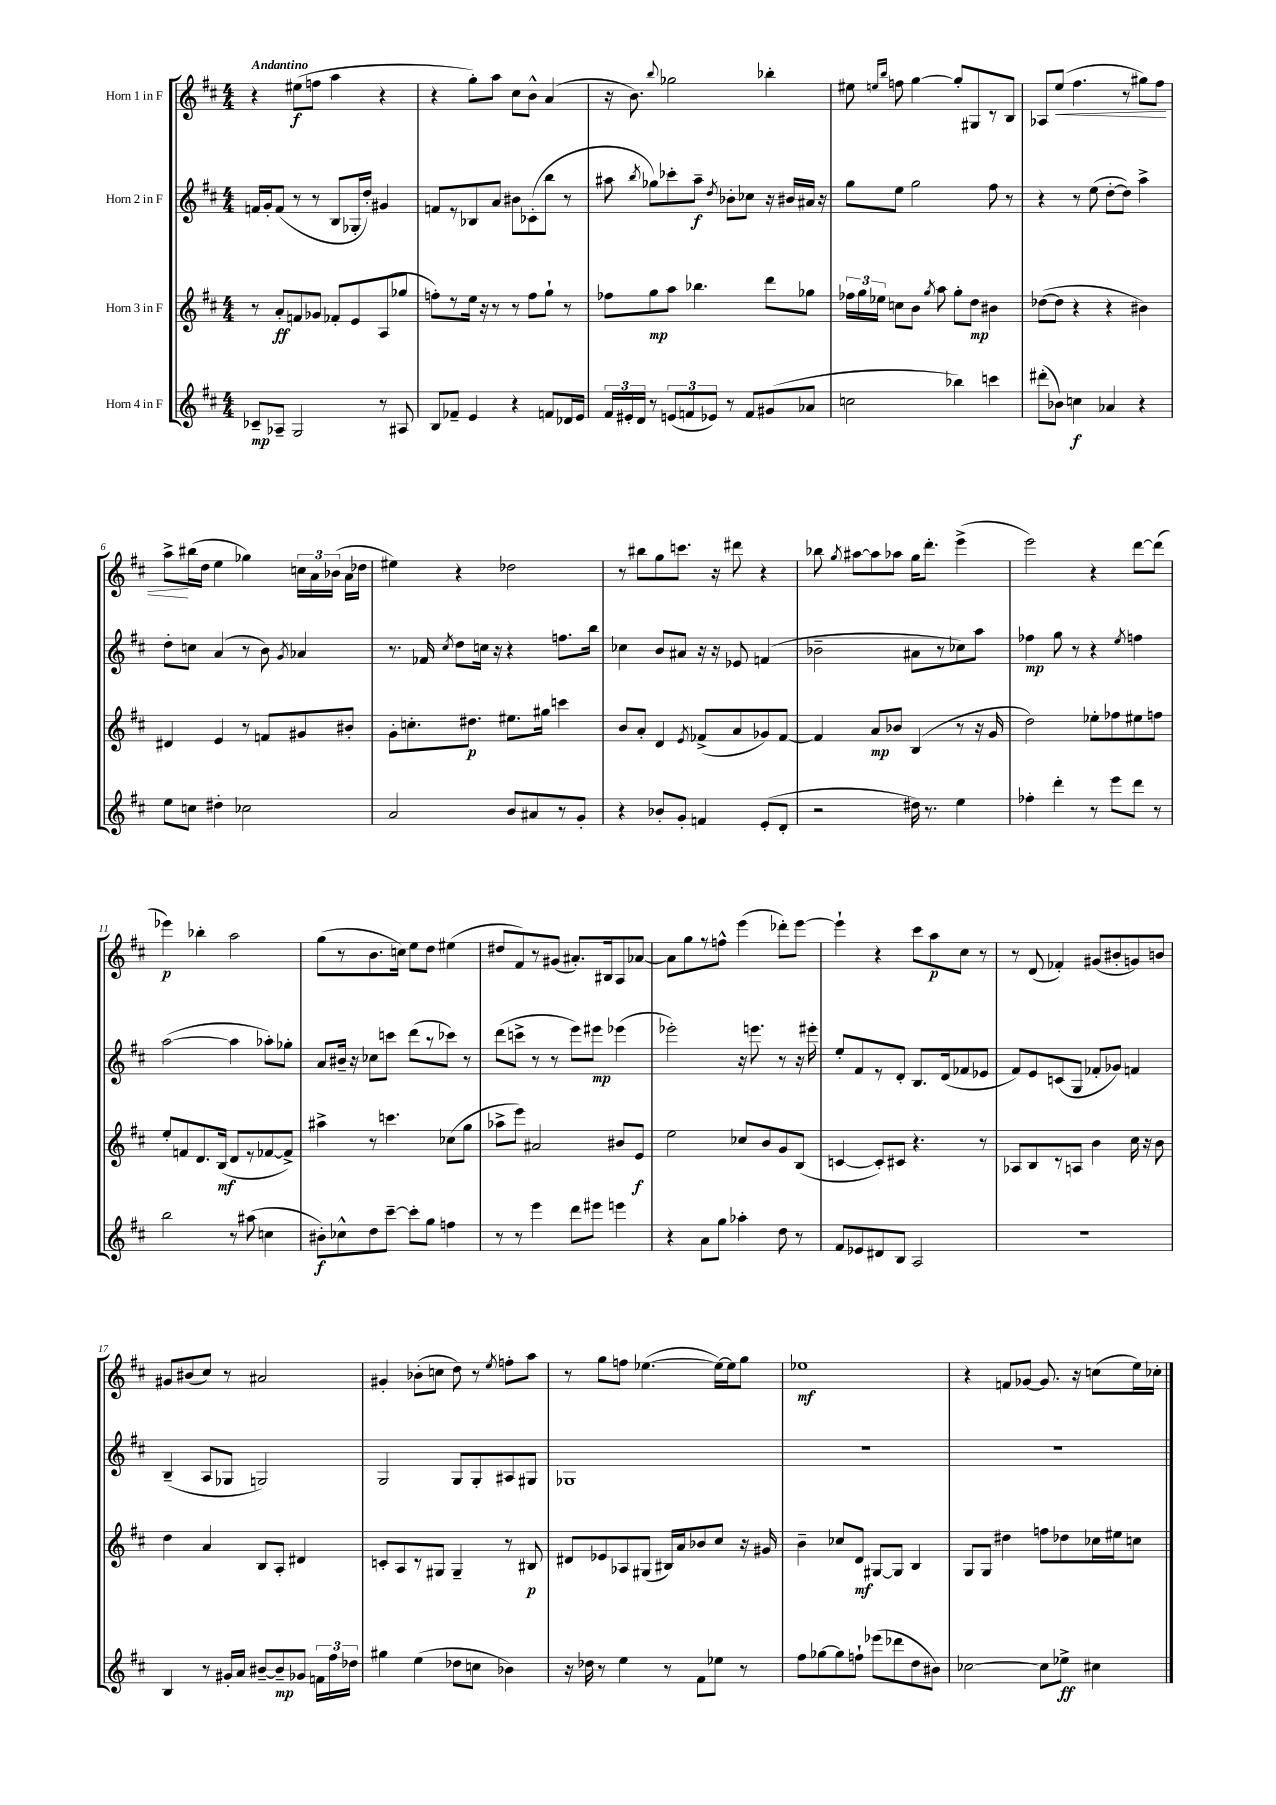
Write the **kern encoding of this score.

**kern	**kern	**kern	**kern
*staff4	*staff3	*staff2	*staff1
*clefG2	*clefG2	*clefG2	*clefG2
*k[f#c#]	*k[f#c#]	*k[f#c#]	*k[f#c#]
*M4/4	*M4/4	*M4/4	*M4/4
8c-~	8r	16f	4r
.	.	16g'	.
8A-~	8a'	(8f	.
2G	8f	8r	(8ee#
.	8g-	8r	8ff
.	8f-'	8B	4aa
.	8e	16G-'	.
.	.	16dd')	.
8r	(8A	4g#	4r
8A#	8gg-	.	.
=	=	=	=
8B	8ff')	8f	4r
8f-~	8r	8r	.
4e	16ee	8B-	8gg')
.	16r	.	.
.	8r	8a	8aa
4r	8r	8b#	8cc#
.	8ff	(8c-'	8b^^
8f	8gg`	8bb	(4a
16d-	8r	8r	.
16e	.	.	.
=	=	=	=
24f#	8ff-	8aa#	16r
24e#'	.	.	.
.	.	.	8.b)
24d	.	.	.
.	.	8qbb	.
8r	8gg	8gg-)	.
.	.	.	8qqbb
(12e	8aa	8ccc-'	2gg-
12f	.	.	.
.	4.bb-	8aa#~	.
12e-)	.	.	.
.	.	8qdd	.
8r	.	8b-'	.
8f	.	8cc-	.
(8g#	8ddd	16r	4bb-'
.	.	16b#	.
8a-	8gg-	16a#	.
.	.	16r	.
=	=	=	=
2cc	24ff-	8gg	8ee#
.	24gg	.	.
.	24ee-	.	.
.	.	.	16qqee
.	.	.	16qqbb
.	8cc	8ee	8ff
.	8b	2gg	[4gg
.	8qgg	.	.
.	8aa	.	.
4bb-)	8gg'	.	8gg']
.	8dd	.	8G#
4ccc	4b#	8ff#	8r
.	.	8r	8B
=	=	=	=
(8ddd#'	([8dd-	4r	8A-
8b-)	8dd-]	.	(8ee
4cc	4r	8r	4.ff#
.	.	(8ee	.
4a-	4r	[8dd'	.
.	.	8dd])	8r
4r	4b#)	4aa^	8gg#)
.	.	.	8ff#
=	=	=	=
8ee	4d#	8dd'	8aa^
8cc	.	8cc	(16bb#
.	.	.	16dd
4dd#'	4e	(4a	4ee
2cc-	8r	8r	4gg-)
.	8f	8b)	.
.	.	8qg	.
.	8g#	4a-	24cc
.	.	.	24a
.	.	.	(24b-
.	8b#'	.	16a
.	.	.	16dd-
=	=	=	=
2a	8g'	8.r	4ee#)
.	8.cc'	.	.
.	.	16f-	.
.	.	8qcc#	.
.	.	8dd	4r
.	8.dd#	.	.
.	.	16cc	.
.	.	16r	.
8b	8.ee#	4r	2dd-
8a#	.	.	.
.	16gg#	.	.
8r	4ccc	8.ff	.
8g'	.	.	.
.	.	16bb	.
=	=	=	=
4r	8b	4cc-	8r
.	8a'	.	8bb#
8b-'	4d	8b	8gg
8g'	.	8a#	8.ccc
.	8qe	.	.
4f	(8f-^	16r	.
.	.	16r	16r
.	8a	8e-	8ddd#
(8e'	8g-)	(4f	4r
8d'	[8f-	.	.
=	=	=	=
2r	4f-]	2b-~	8bb-
.	.	.	8qgg
.	.	.	[8aa#
.	8a	.	8aa#]
.	8b-	.	8aa-
16dd#)	(4B	8a#	16gg
8.r	.	.	8.ddd'
.	.	8r	.
4ee	8r	8cc-)	(4eee^
.	16r	8aa	.
.	16g	.	.
=	=	=	=
4ff-'	2dd)	4ff-	2eee)
4ddd'	.	8gg	.
.	.	8r	.
8r	8ee-'	4r	4r
8eee	8ff-	.	.
.	.	8qee	.
8ddd	8ee#	4ff	[8ddd
8r	8ff	.	(8ddd]
=	=	=	=
2bb	8ee'	([2aa	4eee-)
.	8f	.	.
.	8.d	.	4bb-'
.	(16B	.	.
8r	8d	4aa]	2aa
(8aa#	8r	.	.
4cc	[8f-	8aa-')	.
.	8f-^])	8gg-'	.
=	=	=	=
8b#')	4aa#^	8a	(8gg
8cc-^^	.	16b#~	8r
.	.	16r	.
8dd	8r	8cc-	8.b
[8ccc#~	4.ccc	8ccc	.
.	.	.	16cc)
8ccc#']	.	(8ddd	8ee
8gg	.	8r	8dd
4ff	(8cc-	8ccc-)	(4ee#
.	8gg	8r	.
=	=	=	=
8r	8aa-^	(8ddd	8dd#
8r	8eee)	8ccc^	8f#)
4eee	2a#	8r	8r
.	.	8r	(8g#
8ddd	.	8eee)	8.a#')
8eee#	.	8eee#	.
.	.	.	16B#
4eee	8b#	(4eee-	8A
.	8e	.	[8a-
=	=	=	=
4r	2ee	2eee-')	8a-]
.	.	.	8gg
8a	.	.	8r
8gg	.	.	8ff^^
4aa-'	8cc-	16r	(4eee
.	.	8.eee	.
.	8b	.	.
8dd	8g	8r	8ddd-')
8r	(8B	16r	[8eee
.	.	16eee#'	.
=	=	=	=
8f#	[4c	8ee'	4eee`]
8e-	.	8f#	.
8d#	8c'])	8r	4r
8B	8c#	8d'	.
2A	4.r	8.B	8ccc#
.	.	.	8aa
.	.	(16d	.
.	.	8f-	8cc#
.	8r	8e-	8r
=	=	=	=
1r	8A-	8f#)	8r
.	8B	8e	(8d
.	8r	(8c	4f-')
.	8A	8G	.
.	4b	8f-'	(8g#
.	.	8g-)	8b#'
.	16cc#	4f	8g)
.	16r	.	.
.	8b	.	8b
=	=	=	=
4B	4dd	(4B~	8g#
.	.	.	(8b#
8r	4a	8A	8cc#)
16g#'	.	8G-	8r
16a	.	.	.
[8b#~	8B	2G)	2a#
8b#~]	8A'	.	.
8g-	4d#	.	.
24f	.	.	.
24ff#	.	.	.
24dd-	.	.	.
=	=	=	=
4gg#	8c'	2G	4g#'
.	8A	.	.
(4ee	8r	.	(8b-'
.	8G#	.	8cc
8dd-	4G#~	8G	8dd)
8cc	.	8G'	8r
.	.	.	8qee
4b-)	8r	8A#	8ff'
.	8B#	8G#	8aa
=	=	=	=
16r	8d#	1G-	8r
16dd-	.	.	.
8r	8e-	.	8gg
4ee	8A-	.	8ff
.	(8G#	.	([4.ee-
8r	16B#)	.	.
.	16a	.	.
8f#	8b-	.	.
8ee-	8cc#	.	16ee-_)
.	.	.	16ee-]
8r	16r	.	8gg
.	16g#	.	.
=	=	=	=
8ff#	4b~	1r	1ee-
[8gg-	.	.	.
8gg-]	8cc-	.	.
8ff`	8d	.	.
(8eee-	[8G#	.	.
8ddd-	8G#]	.	.
8dd	4B	.	.
8b#)	.	.	.
=	=	=	=
[2cc-	8G	1r	4r
.	8G	.	.
.	4dd#	.	8f
.	.	.	[8g-
8cc-]	8ff	.	8.g-]
8ee-^	8dd-	.	.
.	.	.	16r
4cc#	16cc-	.	(8cc
.	16ee#	.	.
.	8cc	.	16ee)
.	.	.	16cc-'
==	==	==	==
*-	*-	*-	*-
